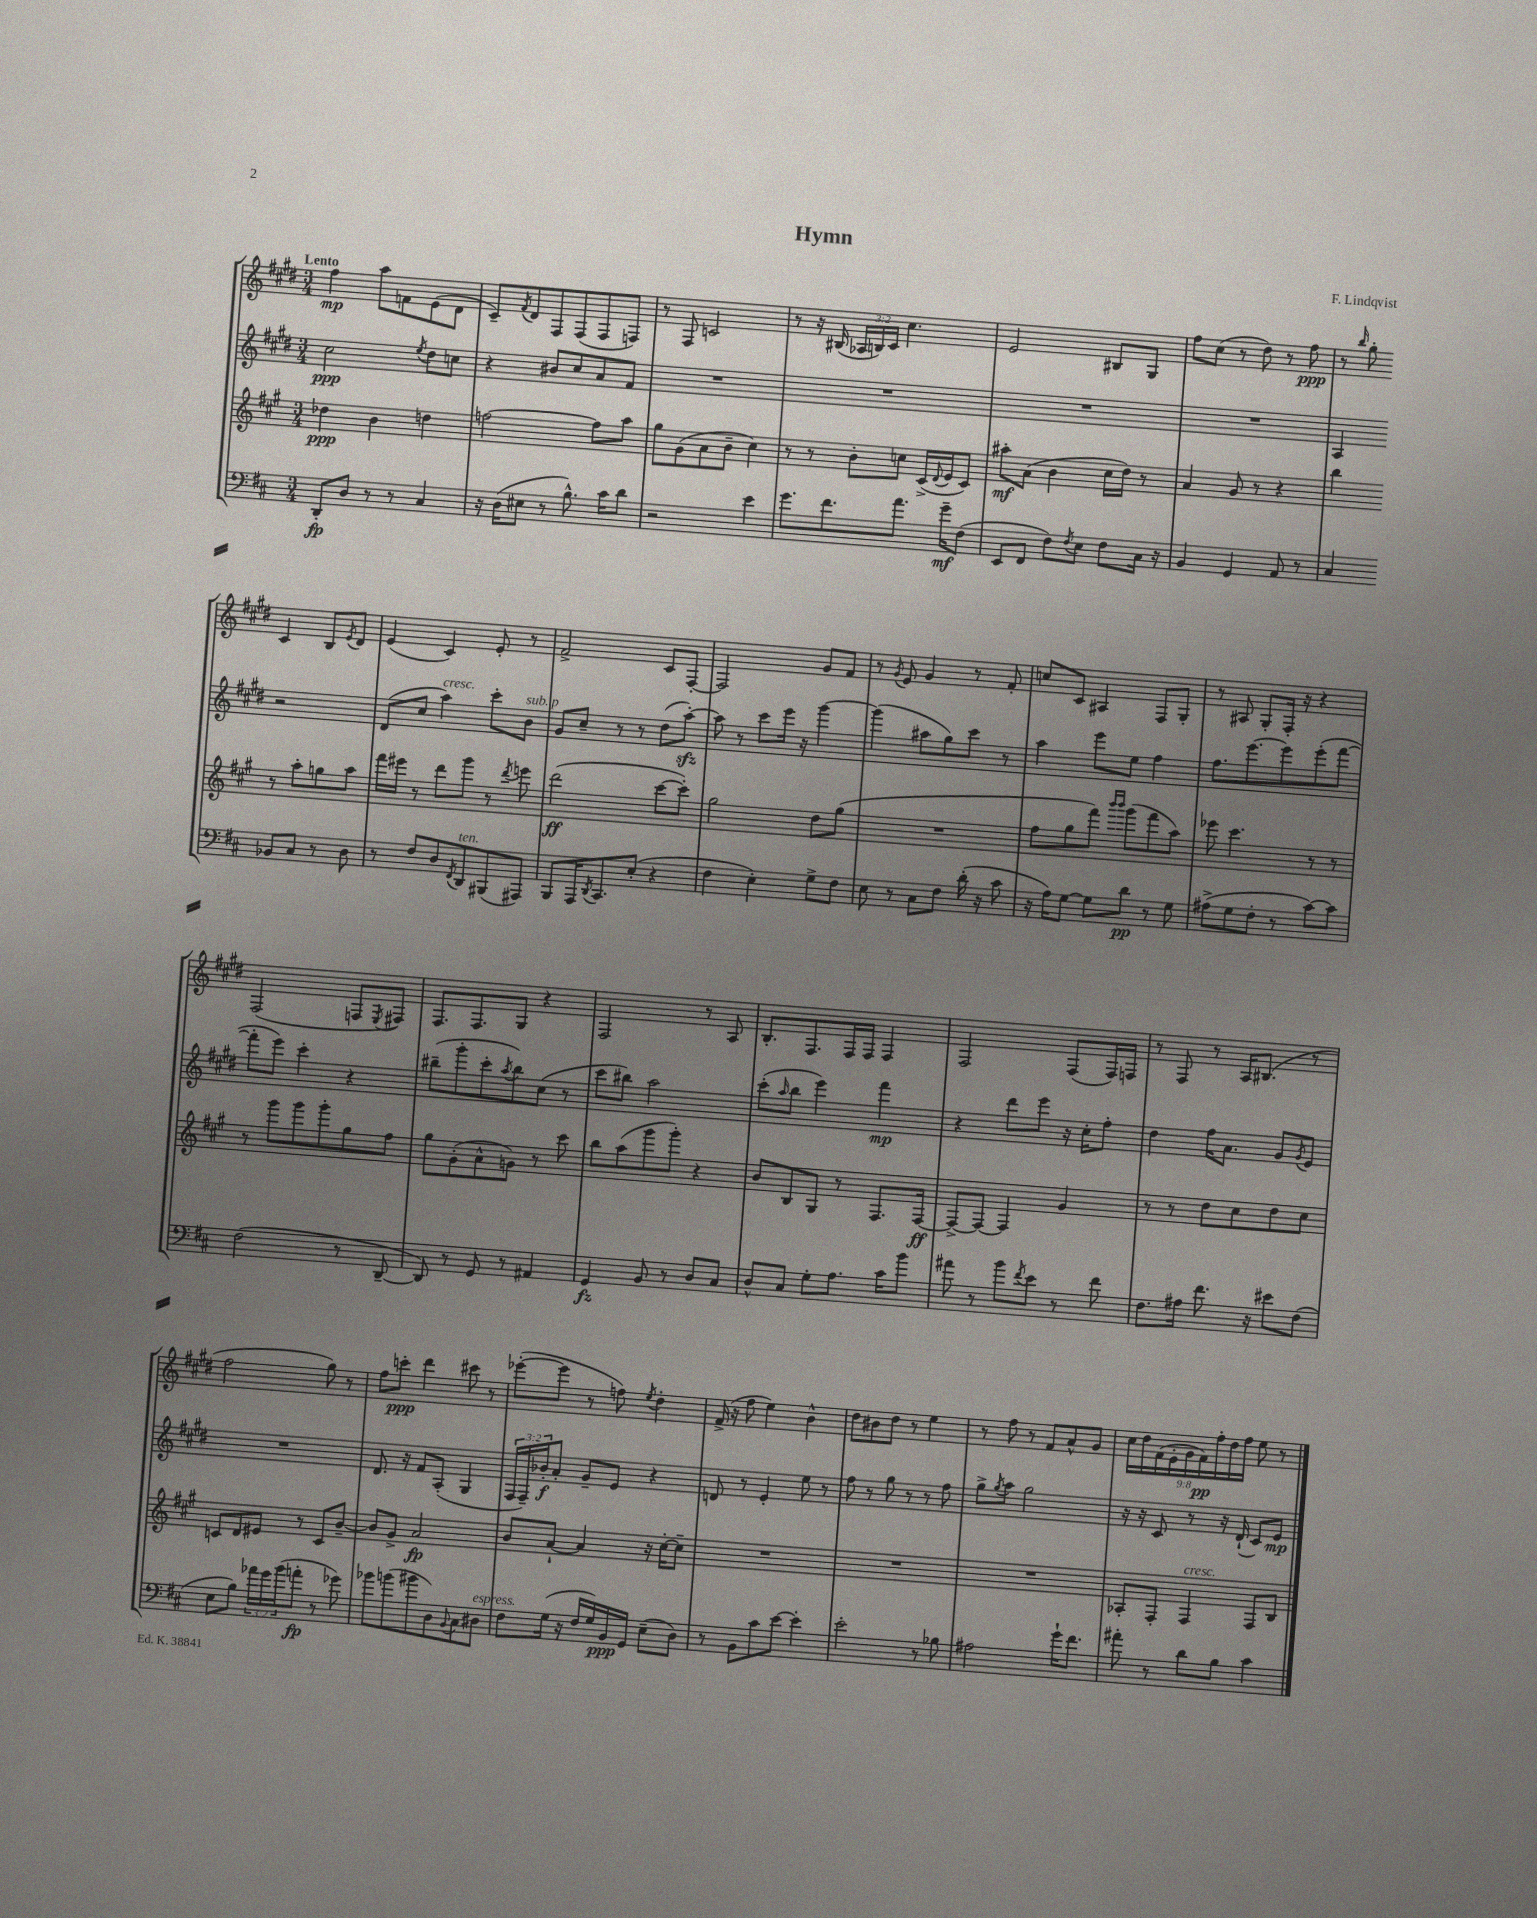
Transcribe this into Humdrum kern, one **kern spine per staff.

**kern	**kern	**kern	**kern
*staff4	*staff3	*staff2	*staff1
*clefF4	*clefG2	*clefG2	*clefG2
*k[f#c#]	*k[f#c#g#]	*k[f#c#g#d#]	*k[f#c#g#d#]
*M3/4	*M3/4	*M3/4	*M3/4
8DD'	4dd-	2cc#	4ff#
8D	.	.	.
8r	4b	.	8aa
8r	.	.	8f
.	.	8qee	.
4C#	4dd	8dd#	(8e
.	.	8cc	8d#
=	=	=	=
16r	[2ff	4r	8c#~)
(16D	.	.	.
.	.	.	8qf#
8E#	.	.	8d#
8r	.	8b#	8F#
8.B^^)	.	8cc#	(8F#
.	8ff]	8a	8F#
16c#	.	.	.
8d	8aa	8f#	8F)
=	=	=	=
2r	8gg#	2.r	8r
.	(8g#	.	8F#
.	8a	.	2c
.	8b~	.	.
4e	4cc#)	.	.
=	=	=	=
8.g	8r	2.r	8r
.	8r	.	16r
8.f#	.	.	(16B#
.	8b'	.	24A-
.	.	.	24B)
.	.	.	24c#
8.a	8cc	.	4.cc#
.	(16c#^	.	.
.	8qqd	.	.
16g~	16e	.	.
(8F#	8c#)	.	.
=	=	=	=
8EE	8aa#'	2.r	2e
8FF#	(8a	.	.
8F#)	4b	.	.
8qF#	.	.	.
8E	.	.	.
8F#	16cc#	.	8B#
.	16dd)	.	.
16C#	8r	.	8G#
16r	.	.	.
=	=	=	=
4BB	4a	2.r	8ff#
.	.	.	(8cc#
4GG	8g#	.	8r
.	8r	.	8dd#)
8AA	4r	.	8r
8r	.	.	8ff#
=	=	=	=
4C#	4bb	4A	8r
.	.	.	16qqbb
.	.	.	8gg#'
8BB-	8r	2r	4c#
8C#	8aa'	.	.
8r	8gg	.	8B
.	.	.	8qe
8D	8aa	.	8d#
=	=	=	=
8r	16fff#	(8d#	(4e
.	16eee#	.	.
8F#	8r	8cc#	.
8D	8ddd	4aa)	4c#)
8qFF#	.	.	.
8DD	8ggg#	.	.
(8BBB#	8r	8ccc#'	8e'
.	8qddd	.	.
8AAA#)	8eee	8b	8r
=	=	=	=
8BBB	(2ddd	8g#	2f#^
16AAA	.	8cc#~	.
8qDD	.	.	.
8.CC#	.	.	.
.	.	8r	.
(8E'	.	8r	.
4r	[8ccc#	(8dd#	8c#
.	8ccc#'])	[8aa')	[8F#'
=	=	=	=
4F#	2gg#	8aa]	2F#]
.	.	8r	.
4E')	.	8ccc#	.
.	.	16eee	.
.	.	16r	.
8G^	8dd	[4ggg#	8g#
8F#	(8gg#	.	8f#
=	=	=	=
8E	2.r	(4ggg#]	8r
.	.	.	8qg#
8r	.	.	8e
8C#	.	8aa#	4g#
8F#	.	8gg#)	.
(16d'	.	8ccc#	8r
16r	.	.	.
8c#	.	8r	8f#'
=	=	=	=
16r	8ff#	4aa	8cc
16A)	.	.	.
[8G	8gg#	.	8c#
8G]	8fff#)	8eee	4A#
.	16qqbbb	.	.
.	16qqbbb	.	.
8d	(8ggg#	8ee	.
8r	8fff#	4ff#	8F#
8G	8aa)	.	8G#'
=	=	=	=
(8A#^	8eee-	8.ff#	8r
8G	4.ccc#	.	8A#
.	.	[8.eee	.
8F#'	.	.	8G#'
8r	.	8eee]	16F#'
.	.	.	16r
[8c#)	8r	(8eee'	4r
8c#]	8r	[8fff#	.
=	=	=	=
(2F#	8r	8fff#']	(2F#
.	8ggg#	8eee)	.
.	8ggg#	4ccc#'	.
.	8ggg#'	.	.
8r	8gg#	4r	8F
.	.	.	8qE
[8DD~	8ff#	.	8F#)
=	=	=	=
8DD])	8gg#	(8bb#~	8.F#
8r	(8g#'	8ggg#'	.
.	.	.	8.F#
8GG	8a^^	8ccc#'	.
.	.	8qaa	.
8r	8g)	8bb#)	8G#
4AA#	8r	(8cc#	4r
.	8ccc#	8r	.
=	=	=	=
4GG	8bb	8ccc#	2F#
.	(8aa	8bb#)	.
8BB	8ggg#	2aa	.
8r	8ggg#')	.	.
8D	4r	.	8r
8C#	.	.	8A
=	=	=	=
8D^^	8b	(8ccc#'	8.B'
.	.	16qqaa	.
8C#	8B	8bb	.
.	.	.	8.F#
8G'	8G#	4eee)	.
8.A	8r	.	16F#
.	.	.	16F#
.	8.F#	4fff#	4F#
16c#	.	.	.
8b	.	.	.
.	[16F#	.	.
=	=	=	=
8a#	8F#^_	4r	2F#
8r	8F#_	.	.
8b	4F#]	8ddd#	.
8qf#	.	.	.
8e	.	8eee	.
8r	4g#	16r	(8F#
.	.	16cc#'	.
8f#	.	8ff#'	16F#)
.	.	.	16F
=	=	=	=
8.F#	8r	4dd#	8r
.	8r	.	8F#
16A#	.	.	.
8.f#	8dd	16ff#	8r
.	.	8.a	.
.	8cc#	.	16A
16r	.	.	(8.B#
8e#	8dd	8g#	.
.	.	8qg#	.
(8F#	8cc#	8e	8r
=	=	=	=
8E	8c	2.r	2ff#
8B)	8d	.	.
24a-	8e#	.	.
24g	.	.	.
(24b	.	.	.
8a'	8r	.	.
8r	8c	.	8gg#)
8g-)	[8b~	.	8r
=	=	=	=
8b-	8b]	8.d#	8ff#
(8b	8g#^	.	8ccc'
.	.	16r	.
8b#	2a	8f#	4ddd#
8D)	.	(8A'	.
8qqBB	.	.	.
8C#	.	4G#	8ccc#
8D#	.	.	8r
=	=	=	=
8F#	8b	24F#	([8eee-'
.	.	24F#~)	.
.	.	24b-'	.
(16G	[8a`	8a'	8eee-]
16r	.	.	.
16F#	4a]	8g#~	8r
16G)	.	.	.
16BB	.	8e	8ff)
16GG	.	.	.
.	.	.	8qee
(8E~	16r	4r	4dd#'
.	[16cc#'	.	.
8D)	8cc#~]	.	.
=	=	=	=
8r	2.r	8d	(16f#^
.	.	.	16r
8BB	.	8r	8ff#
8c#	.	4e'	4ee)
[8e	.	.	.
4e']	.	8ee	4b^^
.	.	8r	.
=	=	=	=
2e'	2.r	8ff#	8dd#
.	.	8r	8b#
.	.	8gg#	8dd#
.	.	8r	8r
8r	.	8r	4ee
8B-	.	8ff#	.
=	=	=	=
2A#	2.r	8gg#^	8r
.	.	8qgg#	.
.	.	8aa	8ff#
.	.	2gg#	8r
.	.	.	8f#
16g`	.	.	8a^^
8.f#	.	.	.
.	.	.	8g#
=	=	=	=
8a#'	8A-'	16r	18cc#
.	.	.	18dd#
.	.	16r	.
.	.	.	(18f#
8r	8F#'	8c#	.
.	.	.	18e'
.	.	.	18g#
8d	4F#	8r	.
.	.	.	18f#)
.	.	.	18ff#'
8B	.	16r	.
.	.	.	18dd#
.	.	(16d#`	.
.	.	.	18ff#
4c#	8F#	8c#)	8ee
.	8B	8e	8r
==	==	==	==
*-	*-	*-	*-
